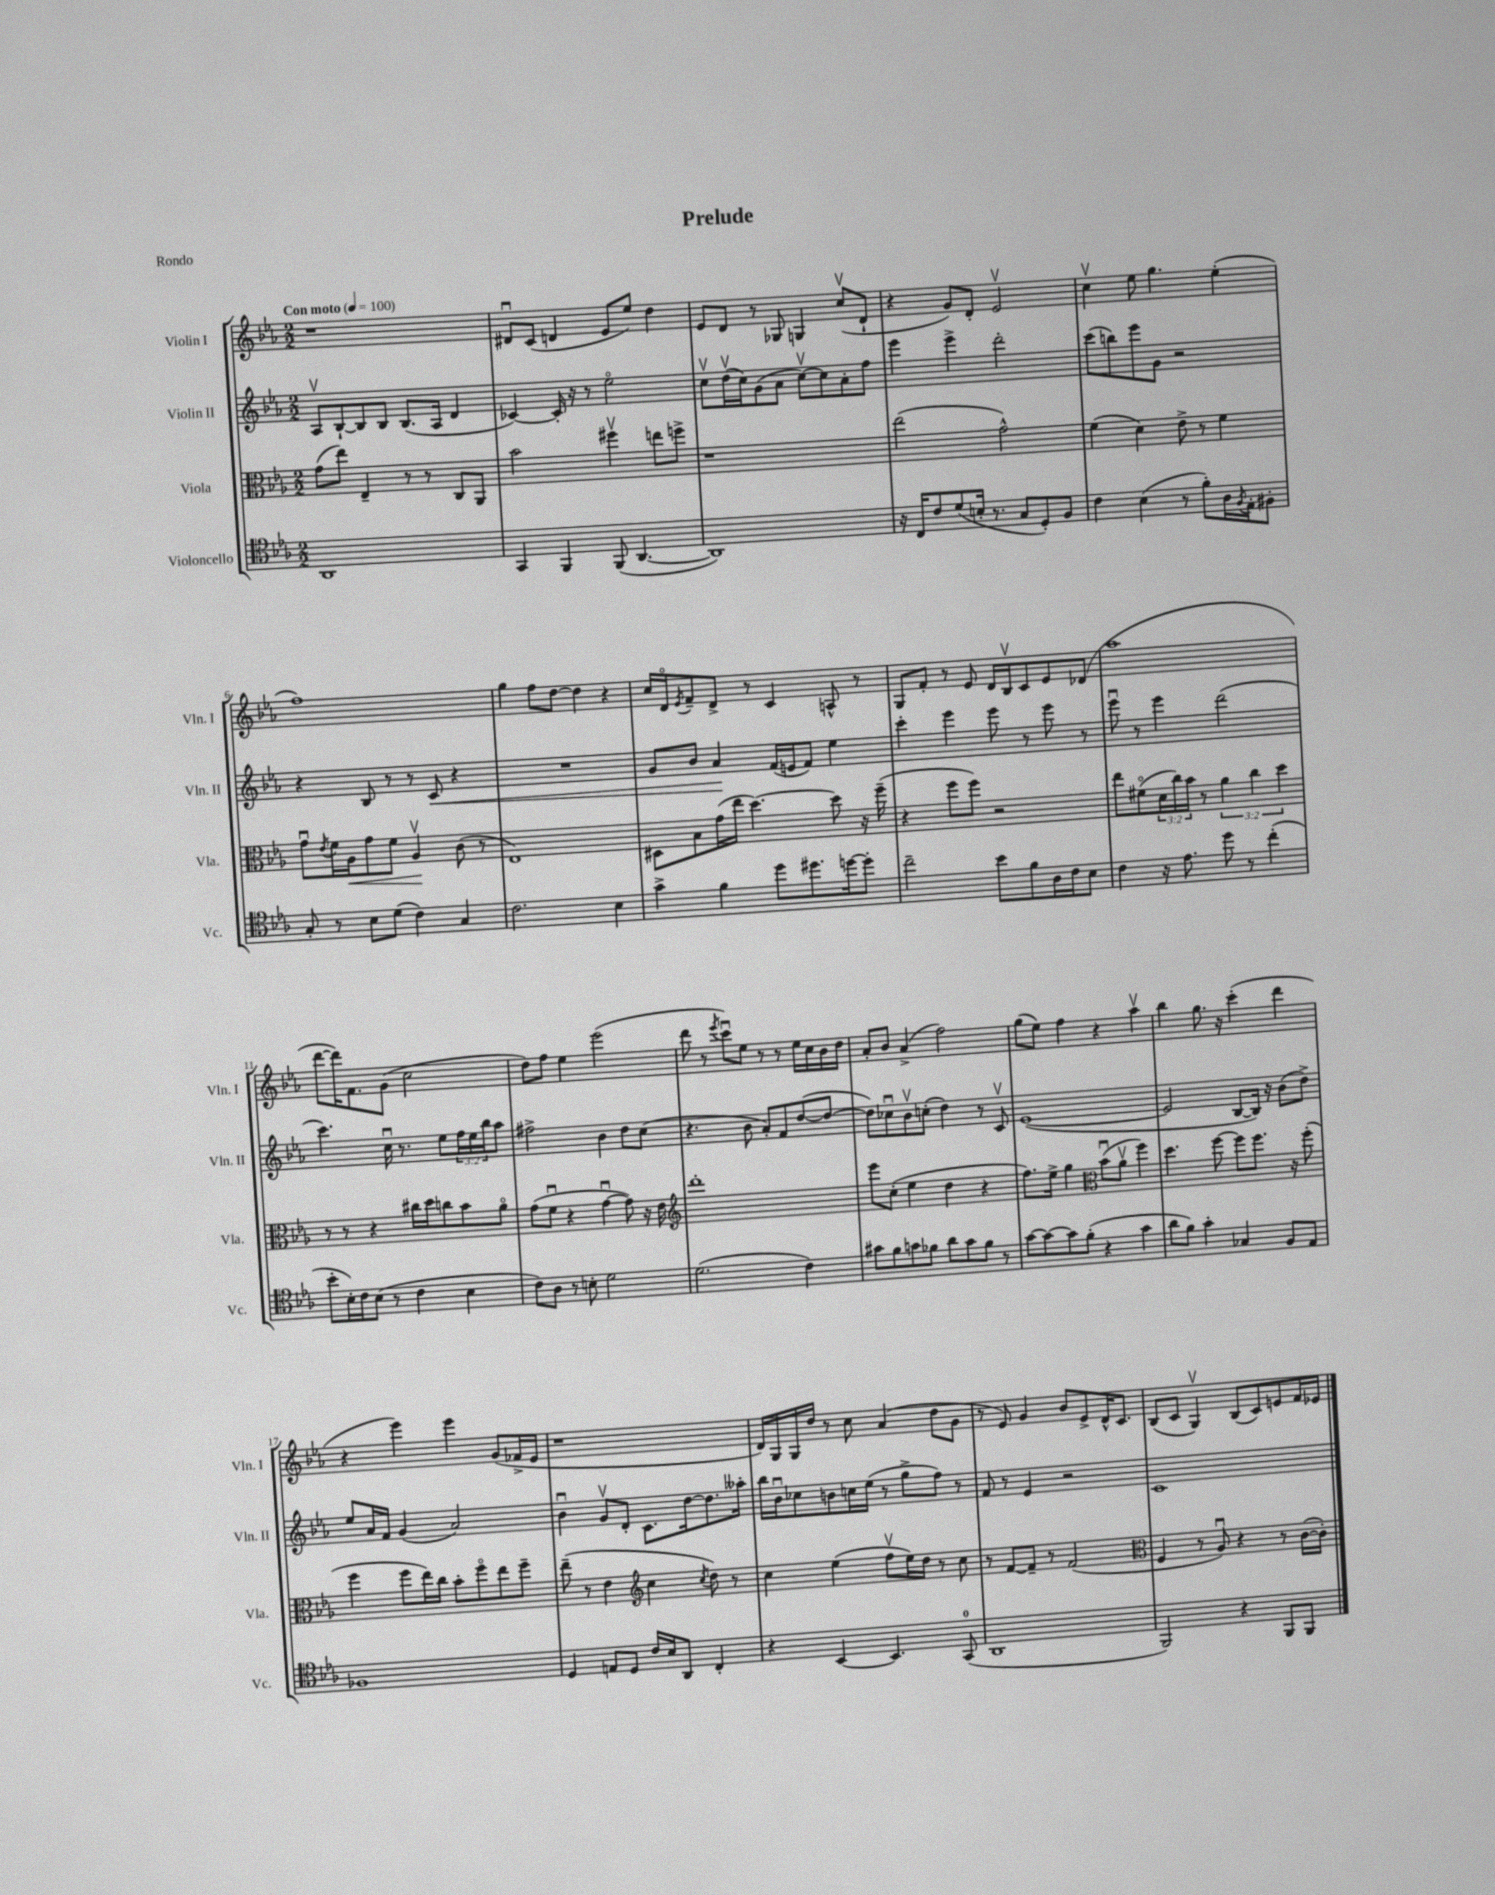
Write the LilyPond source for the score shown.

\header { title = "Prelude" piece = "Rondo" }
<<
\new StaffGroup <<
\new Staff = "s0" \with { instrumentName = "Violin I" shortInstrumentName = "Vln. I" } {
    \clef treble \key ees \major \numericTimeSignature \time 2/2 \tempo "Con moto" 4 = 100
    r1 |
    dis'8\downbow c'8( d'4 ees'8 ees''8) d''4 |
    ees'8 d'8 r8 ges8 g4 c''8\upbow( d'8-! |
    r4 g'8) d'8-. ees'2\upbow |
    c''4\upbow ees''8 g''4. ees''4-.( |
    f''1) |
    g''4 f''8 d''8~ d''4 r4 |
    c''16 d'16\flageolet \acciaccatura { ees'8 } f'8-- d'8-> r8 c'4 a8-^ r8 |
    g8 f'8-. r8 ees'8 d'16 bes16\upbow c'8 ees'8 des'8( |
    aes''1 |
    d'''8~ d'''16) f'8. g'8( c''2 |
    d''8) f''8 ees''4 ees'''2( |
    d'''8 r8 \acciaccatura { ees'''8 } c'''8\downbow) ees''8 r8 r8 ees''16 c''16 bes'16 d''16 |
    aes'8-. bes'8 aes'4->( f''2) |
    g''8( ees''8) f''4 r4 aes''4\upbow |
    bes''4 g''8. r16 c'''4-.( d'''4 |
    r4 ees'''4) ees'''4 g'8( fes'16-> ees'16 |
    r1 |
    d'16) g16 g16 d''16 r8 c''8 aes'4( d''8 g'8 |
    r8 ees'8) g'4 bes'8 ees'8-> d'16-^ c'8. |
    bes8( c'8 g4\upbow) bes8( c'8) e'8 f'16 ees'16 \bar "|." |
}
\new Staff = "s1" \with { instrumentName = "Violin II" shortInstrumentName = "Vln. II" } {
    \clef treble \key ees \major \numericTimeSignature \time 2/2 \override Staff.TupletNumber.text = #tuplet-number::calc-fraction-text
    aes8\upbow bes8~-! bes8 bes8 bes8.( aes16 d'4 |
    ces'4~) ces'16-. r16 r8 ees''2\flageolet |
    c''8\upbow d''16\upbow( c''16) g'8( aes'8 c''8~\upbow) c''8 aes'8-. f''8 |
    ees'''4 ees'''4-> d'''2-. |
    c'''8( b''8) ees'''8 g'8 r2 |
    r4 bes8 r8 r8 c'8\< r4 |
    R1 |
    g'8 bes'8 aes'4\! f'16( e'16 f'8) ees''4 |
    c'''4-. ees'''4 ees'''8 r8 ees'''8 r8 |
    ees'''8\downbow r8 ees'''4 d'''2( |
    c'''4.) c''16\downbow r8. ees''8 \tuplet 3/2 { f''16 ees''16 bes''16 } aes''8 |
    fis''2-> bes'4 d''8 c''8( |
    r4. bes'8 aes'8-.) f'8 d''8~( d''8~ |
    d''8) ces''8\downbow bes'8\upbow c''8-.( d''4) r8 c'8\upbow |
    ees'1~( |
    ees'2 bes8~ bes16) r16 bes'8( d''8->) |
    ees''8 aes'16 f'16 g'4( aes'2) |
    bes'4\downbow g'8\upbow d'8-. c'8. d''16~ d''8. aeses''16-. |
    bes''16 bes'16\downbow ces''8 b'8 c''16 ees''16( r8 g''8-> f''8) r8 |
    f'8 r8 ees'4 r2 |
    c'1 \bar "|." |
}
\new Staff = "s2" \with { instrumentName = "Viola" shortInstrumentName = "Vla." } {
    \clef alto \key ees \major \numericTimeSignature \time 2/2 \override Staff.TupletNumber.text = #tuplet-number::calc-fraction-text
    g'8( ees''8) ees4-- r8 r8 c8 aes,8 |
    bes'2 fis''4\upbow e''8 f''8-> |
    r1 |
    ees''2( g'2-^) |
    f'4( d'4) ees'8-> r8 f'4 |
    g'8\downbow \acciaccatura { ees'8 } f'16 aes16\< g'8 f'8 aes4\upbow\! c'8( r8 |
    ees1) |
    dis8 bes8 g'16( ees''16 d''4.~) d''8 r16 f''16--( |
    r4 f''8 f''8) r2 |
    ees''8 fis'8\flageolet( \tuplet 3/2 { d'16 c''16) bes'16 } r8 \tuplet 3/2 { aes'4 c''4 d''4 } |
    r8 r8 r4 cis''16 d''16 c''8 bes'8 aes'8\flageolet |
    g'8( f'8\downbow r4 g'4~\downbow g'8) r16 ees'16 |
    \clef treble d'''1-. |
    ees'''8 c''8-.( ees''4 d''4 r4 |
    f''8.) ees''16-> g''4 \clef alto bes'8\downbow( aes'8\upbow f''4) |
    d''4. f''8~ f''8 f''8. r16 f''8-.( |
    f''4 f''8 ees''16) c''16 bes'8-. f''8\flageolet ees''8 f''8-- |
    ees''8--( r8 ees'4 \clef treble c''4 \acciaccatura { c''8 } d''8) r8 |
    c''4 ees''4( f''8\upbow ees''16) d''16 r8 c''8 |
    r8 f'8~ f'8-- r8 f'2( |
    \clef alto f4 r8 aes8\downbow) r4 r8 c'16~( c'16-.) \bar "|." |
}
\new Staff = "s3" \with { instrumentName = "Violoncello" shortInstrumentName = "Vc." } {
    \clef tenor \key ees \major \numericTimeSignature \time 2/2
    aes,1 |
    g,4 f,4 f,8( aes,4.~ |
    aes,1) |
    r16 c16 c'8 d'8( b16-. r8. g8 d8-.) f8 |
    c'4 bes4( r8 f'8-.) aes16 \acciaccatura { f8 } ees16-. fis8-. |
    g8-. r8 bes8 d'8( c'4) g4 |
    c'2. bes4 |
    g'4-> f'4 d''8 dis''8. d''16~ d''8-. |
    c''2-- bes'8 f'8 aes16 c'16 bes8 |
    c'4 r16 ees'8. d''8 r8 c''4-.( |
    bes'8-. bes16-.) c'16 bes8( r8 c'4 bes4 |
    c'8) aes8 r8 b8-. d'2 |
    d'2.( c'4) |
    gis'8 f'8 g'8 fes'8 aes'8 g'8 fes'8 r8 |
    g'8~ g'8~ g'8 f'8-.( r4 g'4 |
    aes'8 f'8) g'4-. ges4 f8 ees8 |
    fes1 |
    d4 e8 d8 c'16 bes16 aes,8 c4-. |
    r4 bes,4~ bes,4. g,8-0( |
    aes,1 |
    f,2) r4 f,8 f,8 \bar "|." |
}
>>
>>
